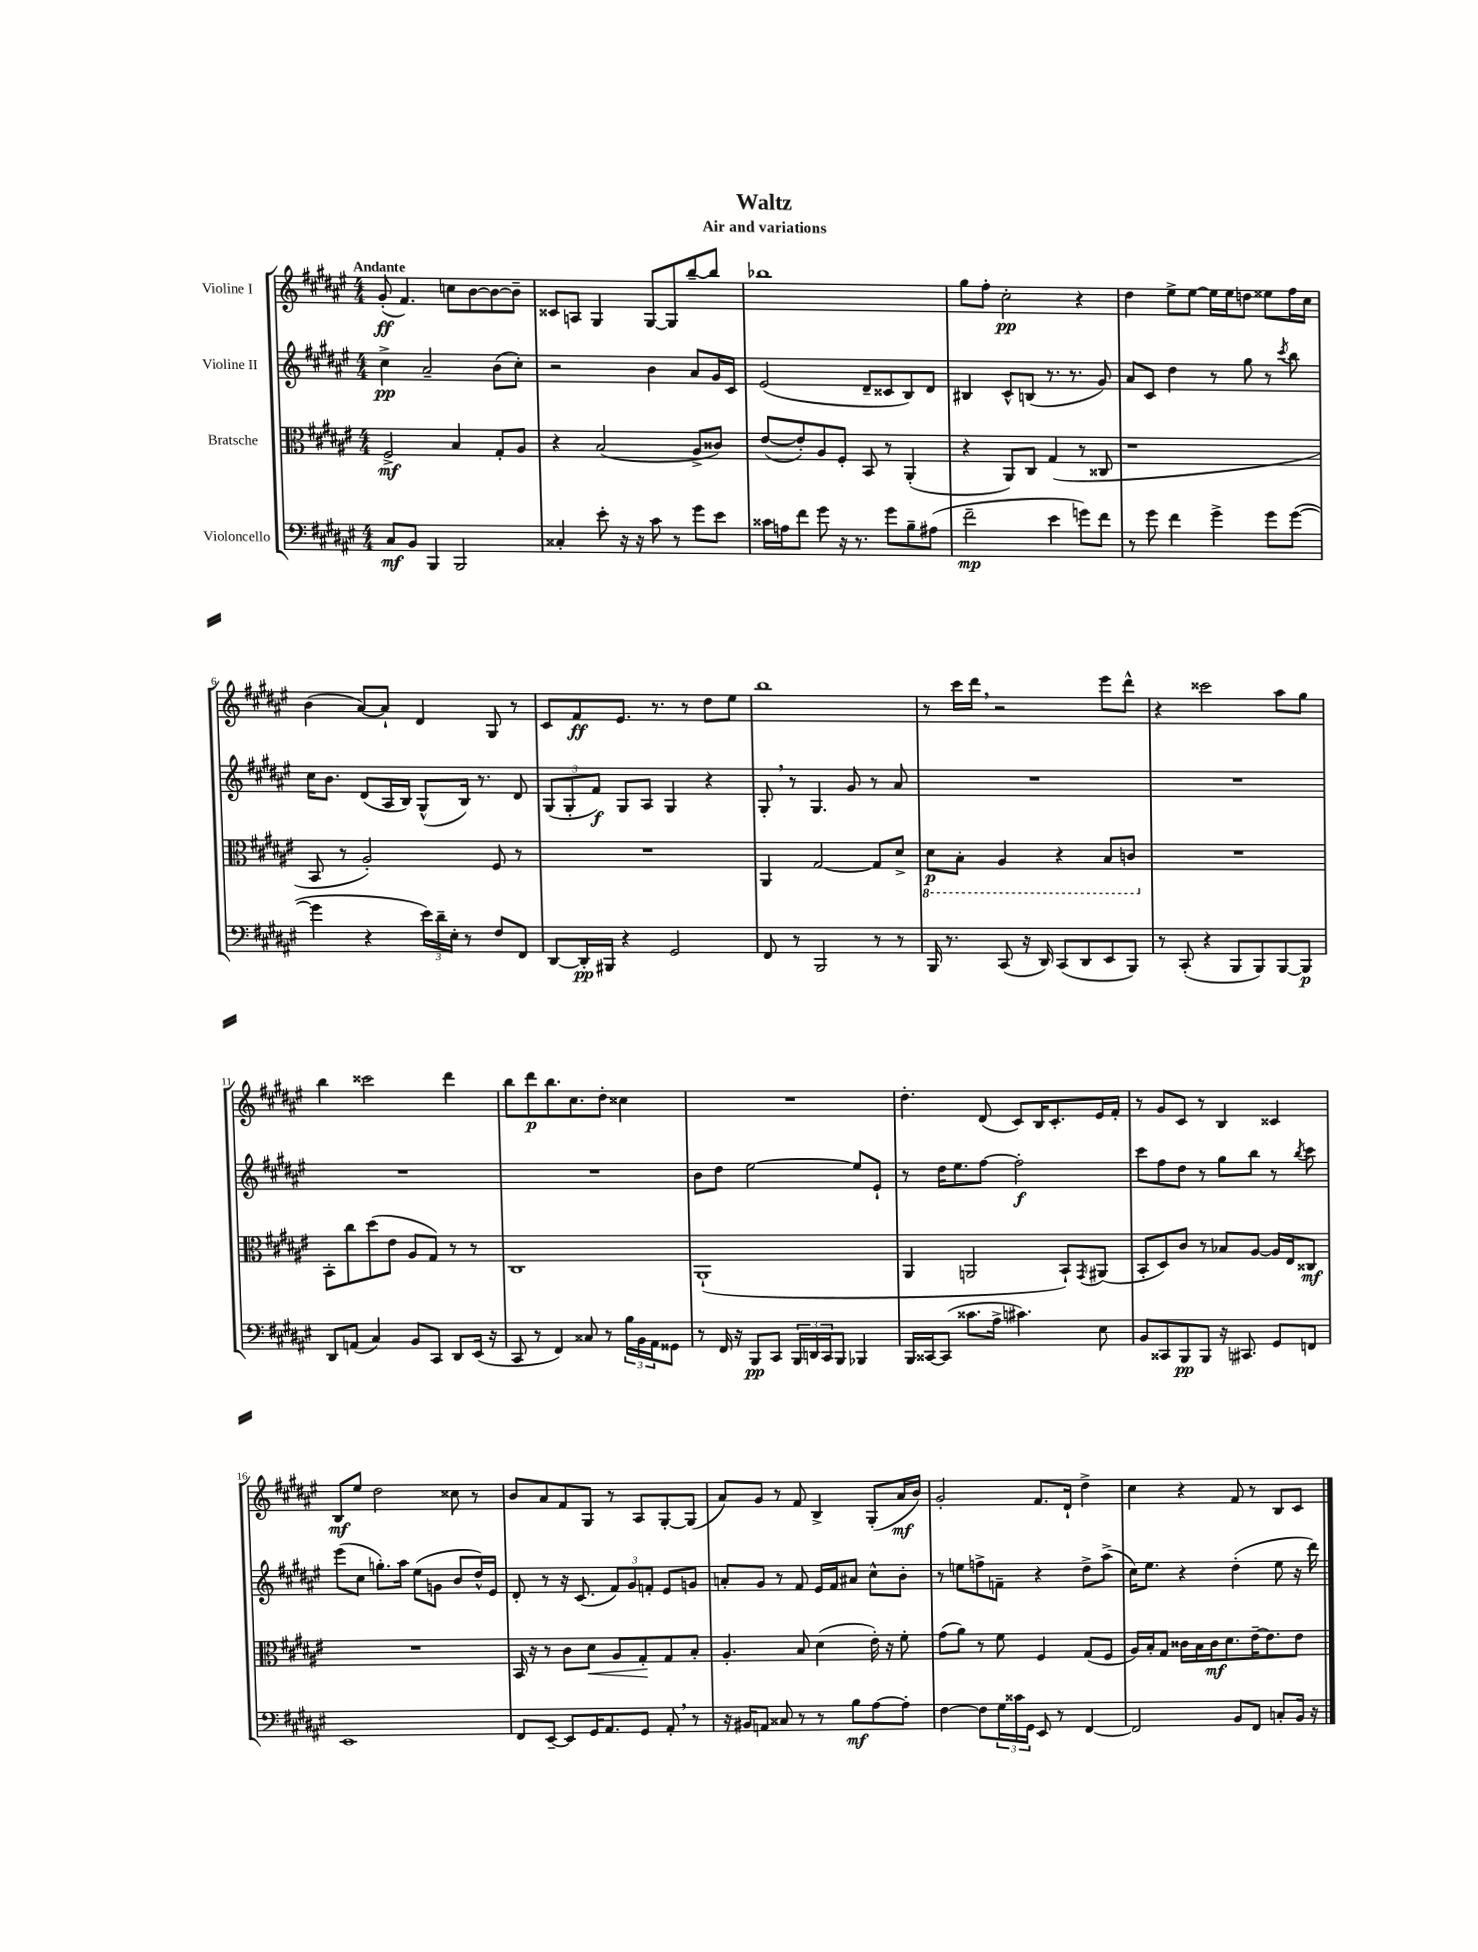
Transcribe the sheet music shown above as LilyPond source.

\header { title = "Waltz" subtitle = "Air and variations" }
<<
\new StaffGroup <<
\new Staff = "s0" \with { instrumentName = "Violine I" } {
    \clef treble \key fis \major \numericTimeSignature \time 4/4 \tempo "Andante"
    gis'8-.\ff( fis'4.) c''8 b'8~ b'8~ b'8-- |
    cisis'8 a8 gis4 gis8~ gis8 b''8~-- b''8 |
    bes''1 |
    gis''8 fis''8-. cis''2-.\pp r4 |
    dis''4 eis''8-> eis''8~ eis''16 eis''16 d''8 eisis''8 fis''16 cis''16 |
    b'4( ais'8~) ais'8-! dis'4 gis8 r8 |
    cis'8 fis'8\ff eis'8. r8. r8 dis''8 eis''8 |
    b''1 |
    r8 cis'''16 dis'''16 \breathe r2 eis'''8 dis'''8-^ |
    r4 cisis'''2 ais''8 gis''8 |
    b''4 cisis'''2 dis'''4 |
    b''8 dis'''8\p b''8. cis''8. dis''8-. cisis''4 |
    R1 |
    dis''4.-. dis'8( cis'8) b16 cis'8.-. eis'16 fis'16-. |
    r8 gis'8 cis'8 r8 b4 cisis'4 |
    b8\mf eis''8 dis''2 cisis''8 r8 |
    b'8 ais'8 fis'8 gis8 r8 ais8 gis8~-. gis8( |
    ais'8) gis'8 r8 fis'8 b4-> gis8-.( ais'16\mf b'16) |
    gis'2-. fis'8. dis'16-! dis''4-> |
    cis''4 r4 fis'8 r8 b8 cis'8 \bar "|." |
}
\new Staff = "s1" \with { instrumentName = "Violine II" } {
    \clef treble \key fis \major \numericTimeSignature \time 4/4
    cis''4->\pp ais'2-- b'8( cis''8-.) |
    r2 b'4 ais'8 gis'16 cis'16 |
    eis'2( dis'8-- cisis'8 b8) dis'8 |
    bis4 cis'8-^ b8( r8. r8. gis'8) |
    ais'8 cis'8 dis''4 r8 gis''8 r8 \acciaccatura { cis'''8 } b''8 |
    cis''16 b'8. dis'8( ais16 b16) gis8-^( b16) r8. dis'8 |
    \tuplet 3/2 { gis8( gis8-. fis'8\f) } gis8 ais8 gis4 r4 |
    gis8-. \breathe r8 gis4. gis'8 r8 ais'8 |
    R1 |
    R1 |
    R1 |
    R1 |
    b'8 dis''8 eis''2~ eis''8 eis'8-! |
    r8 dis''16 eis''8. fis''8~ fis''2-.\f |
    cis'''8 fis''8 dis''8 r8 gis''8 b''8 r8 \acciaccatura { b''8 } cis'''8 |
    eis'''8( cis''8 g''8.-.) ais''16 eis''8( g'8 b'8 dis''16-^) eis'16 |
    dis'8-. r8 r16 cis'8.( \tuplet 3/2 { fis'8) gis'8 f'8-. } eis'8 g'8 |
    a'8-. gis'8 r8 fis'8 eis'16 fis'16 ais'8 cis''8-^ b'8-. |
    r8 e''8 f''8-> f'8-- r4 dis''8-> ais''8->( |
    cis''16) eis''8. r4 dis''4-.( eis''8 r16 dis'''16) \bar "|." |
}
\new Staff = "s2" \with { instrumentName = "Bratsche" } {
    \clef alto \key fis \major \numericTimeSignature \time 4/4
    fis2->\mf b4 gis8-. ais8 |
    r4 b2( ais8-> cisis'8) |
    eis'8~( eis'8-.) ais8 fis8-. b,8 r8 ais,4-.( |
    r4 ais,8) cis8 gis4( r8 cisis8 |
    r1 |
    b,8 r8 ais2-.) fis8 r8 |
    R1 |
    ais,4 gis2~ gis8 dis'8-> |
    \ottava #-1 dis8\p b,8-. ais,4 r4 b,8 c8 \ottava #0 |
    R1 |
    b,8-. cis''8 dis''8( eis'8 ais8 gis8) r8 r8 |
    cis1 |
    ais,1-!( |
    ais,4 a,2 b,8-!) \acciaccatura { gis,8 } ais,8( |
    b,8-. dis8) cis'8 r8 bes8 ais8~ ais16 eis16 cisis8\mf |
    R1 |
    b,16 r16 r8 cis'8 dis'8\< ais8 gis8-.\! gis8 b8-. |
    ais4.-. b8 dis'4( eis'16-.) r16 fis'8-. |
    gis'8( ais'8) r8 fis'8 fis4 gis8( fis8 |
    ais16) b16-. gis8 cisis'16 b16 cisis'16\mf dis'8. eis'16~-- eis'8. eis'8 \bar "|." |
}
\new Staff = "s3" \with { instrumentName = "Violoncello" } {
    \clef bass \key fis \major \numericTimeSignature \time 4/4
    cis8\mf b,8 b,,4 b,,2 |
    cisis4-. eis'8-. r16 r16 cis'8 r8 gis'8 eis'8 |
    cisis'16 a16 fis'8 gis'8 r16 r8. gis'8 b8-- ais8( |
    fis'2--\mp eis'4 g'8) fis'8 |
    r8 gis'8 fis'4 gis'4-> gis'8 gis'8~( |
    gis'4 r4 \tuplet 3/2 { eis'16) dis'16-- eis16-. } r8 fis8 fis,8 |
    dis,8~ dis,16-.\pp bis,,16 r4 gis,2 |
    fis,8 r8 b,,2 r8 r8 |
    b,,16 r8. cis,8( r16 dis,16) cis,8( dis,8 eis,8 b,,8) |
    r8 cis,8-.( r4 b,,8 b,,8) b,,8~ b,,8\p |
    dis,8 a,8( cis4) b,8 cis,8 dis,8 eis,16( r16 |
    cis,8 r8 fis,4) cisis8 r8 \tuplet 3/2 { b16 b,16 ais,16 } gisis,8 |
    r8 fis,16 r16 b,,8\pp cis,8 \tuplet 3/2 { b,,16 d,16 cis,16 } b,,8 bes,,4 |
    b,,16 cisis,16~ cisis,8( cisis'8. ais16-> cis'4.) eis8 |
    b,8 cisis,8 b,,8\pp b,,8 r16 cis,8. gis,8 f,8 |
    eis,1 |
    fis,8 eis,8~-- eis,8 gis,16 ais,8. gis,8 ais,8-. \breathe r8 |
    r16 bis,16 a,8 cisis8 r8 r8 b8\mf ais8~ ais8-. |
    fis4~ fis8 \tuplet 3/2 { gis16 cisis'16 gis,16 } eis,8 r8 fis,4~ |
    fis,2 b,8 fis,8 c8-. b,16 r16 \bar "|." |
}
>>
>>
